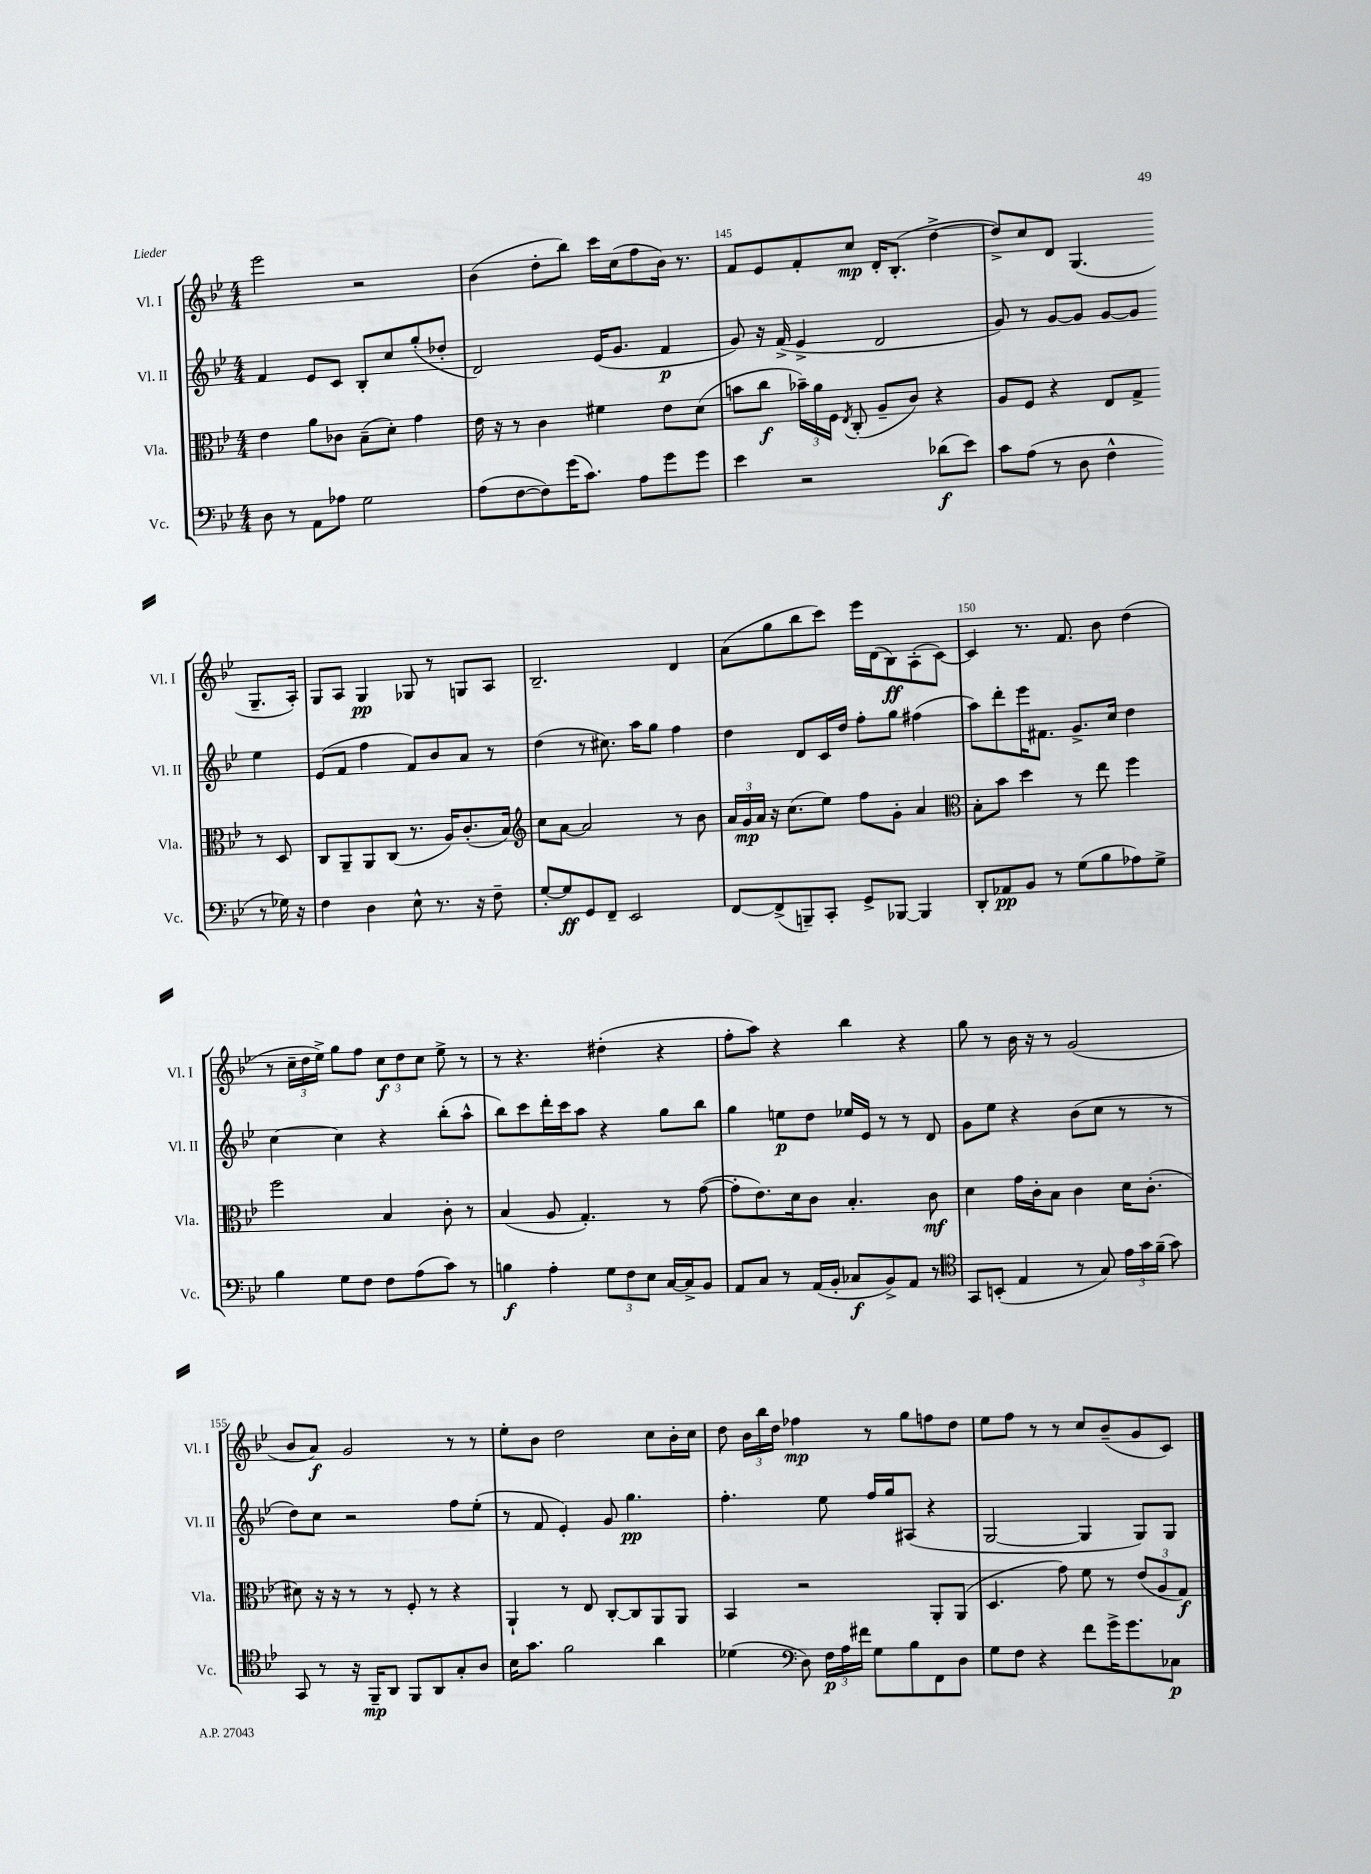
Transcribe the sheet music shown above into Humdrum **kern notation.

**kern	**kern	**kern	**kern
*staff4	*staff3	*staff2	*staff1
*clefF4	*clefC3	*clefG2	*clefG2
*k[b-e-]	*k[b-e-]	*k[b-e-]	*k[b-e-]
*M4/4	*M4/4	*M4/4	*M4/4
8D	4e-	4f	2eee-
8r	.	.	.
8AA	8a	8e-	.
8A-	8c-	8c	.
2G	(8B-~	8B-'	2r
.	8d')	8cc	.
.	4g	(8gg'	.
.	.	8dd-'	.
=	=	=	=
(8A	16e-	2d)	(4b-
.	16r	.	.
[8F	8r	.	.
8F])	4c	.	8dd'
(16g	.	.	8bb-)
8.c)	.	.	.
.	4f#	(16e-	16ccc
.	.	8.g	(16cc
8A	.	.	8ff
8g	8e-	4f	16b-)
.	.	.	8.r
8g	(8d	.	.
=	=	=	=
4e-	8b	8g)	8f
.	8cc	16r	8e-
.	.	(16f^	.
2r	24b-~)	4e-^	8f'
.	24a	.	.
.	24F	.	.
.	8qE-	.	.
.	(8C'	.	8cc
.	8A~	2d	16d'
.	.	.	(8.B-'
.	8c)	.	.
(8d-	4r	.	[4dd^
8e-)	.	.	.
=	=	=	=
8c	8A	8g)	8dd^])
(8A	8F	8r	8cc
8r	4r	[8g	8d
8D	.	8g]	(4.G
4F^^	8E-	[8g	.
.	8G^	8g]	.
8r	8r	4ee-	8.G~
16G-)	8D	.	.
16r	.	.	16A')
=	=	=	=
4F	8C	(8e-	8G
.	8AA~	8f	8A
4D	8AA	4ff	4G
.	(8C	.	.
8E-^^	8.r	8f)	8G-
8.r	.	8b-	8r
.	16A)	.	.
.	(8.c'	8a	8G
16r	.	.	.
8F~	.	8r	8A
.	16B-)	.	.
=	=	=	=
*	*clefG2	*	*
[8G'	8cc	(4dd	2.B-~
8G]	[8a	.	.
8GG	2a]	8r	.
8FF~	.	8.cc#)	.
2EE-	.	.	.
.	.	16aa	.
.	.	8gg	.
.	8r	4ff	4d
.	8b-	.	.
=	=	=	=
[8FF	24a	4dd	(8a
.	24g	.	.
.	24a	.	.
(8FF^]	16r	.	8gg
.	(8.cc	.	.
8BBB~)	.	8d	8bb-
8CC'	8ee-)	16c	8ccc)
.	.	16dd	.
8GG^	8ff	8ff'	16eee-
.	.	.	(16d
[8BBB-	8g'	8gg	8B-)
4BBB-]	4a	(4ff#	(8A'
.	.	.	[8c)
=	=	=	=
*	*clefC3	*	*
8DD'	8B-'	8aa)	4c]
8AA-	8b-	8ddd'	.
8BB-	4dd	16eee-	8.r
.	.	8.f#	.
8r	.	.	.
.	.	.	8.f
(8G	8r	8.g^	.
8B-	8ee-	.	8b-
.	.	16cc	.
8A-)	4ff	4dd	(4dd
8G^	.	.	.
=	=	=	=
4B-	2ff	[4cc	8r
.	.	.	24cc~
.	.	.	24dd
.	.	.	24ee-^)
8G	.	4cc]	8gg
8F	.	.	8ff
8F	4B-	4r	12cc
.	.	.	12dd
(8A	.	.	.
.	.	.	12cc
8c)	8c'	(8bb-'	8ee-^
8r	8r	8aa^^	8r
=	=	=	=
4B	(4B-	8bb-)	8r
.	.	8ccc	4.r
4A'	8A	16ddd'	.
.	.	16ccc	.
.	4.G')	8aa	.
12G	.	4r	(4dd#'
12F	.	.	.
12E-	.	.	.
[16C	8r	8gg	4r
16C^]	.	.	.
8BB-	([8g	8bb-	.
=	=	=	=
8AA	8g']	4gg	8ff'
8C	8.e-)	.	8aa)
8r	.	8ee	4r
.	16d	.	.
(16AA	8c	8dd	.
16BB-'	.	.	.
8C-	4.B-'	16ee-	4bb-
.	.	16e-	.
8BB-^)	.	8r	.
8AA	.	8r	4r
8r	8c	8d	.
=	=	=	=
*clefC4	*	*	*
8GG	4d	8g	8gg
(8BB'	.	8ee-	8r
4E-	16g	4r	16b-
.	16c'	.	16r
.	8B-	.	8r
8r	4c	(8b-	(2g
8G)	.	8cc	.
24e-	16d	8r	.
24g	.	.	.
.	(8.c'	.	.
(24f~	.	.	.
8g)	.	8r	.
=	=	=	=
8GG	8d#)	8dd)	8b-
8r	16r	8cc	8a)
.	16r	.	.
16r	8r	2r	2g
16FF~	.	.	.
8AA	8r	.	.
8FF	8F'	.	.
8AA	8r	.	.
8G'	4r	8ff	8r
8A	.	(8ee-'	8r
=	=	=	=
16B-	4AA`	8r	8ee-'
8.g	.	.	.
.	.	8f	8b-
2f	8r	4e-')	2dd
.	8E-	.	.
.	[8C'	8g	.
.	8C]	4.gg	.
4a	8AA	.	8cc
.	8AA	.	16b-'
.	.	.	16cc
=	=	=	=
(4d-	4BB-	4.ff'	8dd
.	.	.	24b-
.	.	.	24bb-
.	.	.	24dd
*clefF4	*	*	*
8D)	2r	.	4ff-
24F	.	8ee-	.
24A	.	.	.
24f#	.	.	.
8G	.	16ff	8r
.	.	16gg	.
8B-	.	(8A#	8gg
8FF	8AA'	4r	8ff
8D	(8AA	.	8dd
=	=	=	=
8G	4.D	[2G	8ee-
8F	.	.	8ff
4r	.	.	8r
.	8g)	.	8r
8f	8f	4G]	8cc
16g^	8r	.	(8b-~
8.g	.	.	.
.	(12e-	8G)	8g
.	12A	.	.
8C-	.	8G	8c)
.	12G)	.	.
==	==	==	==
*-	*-	*-	*-
